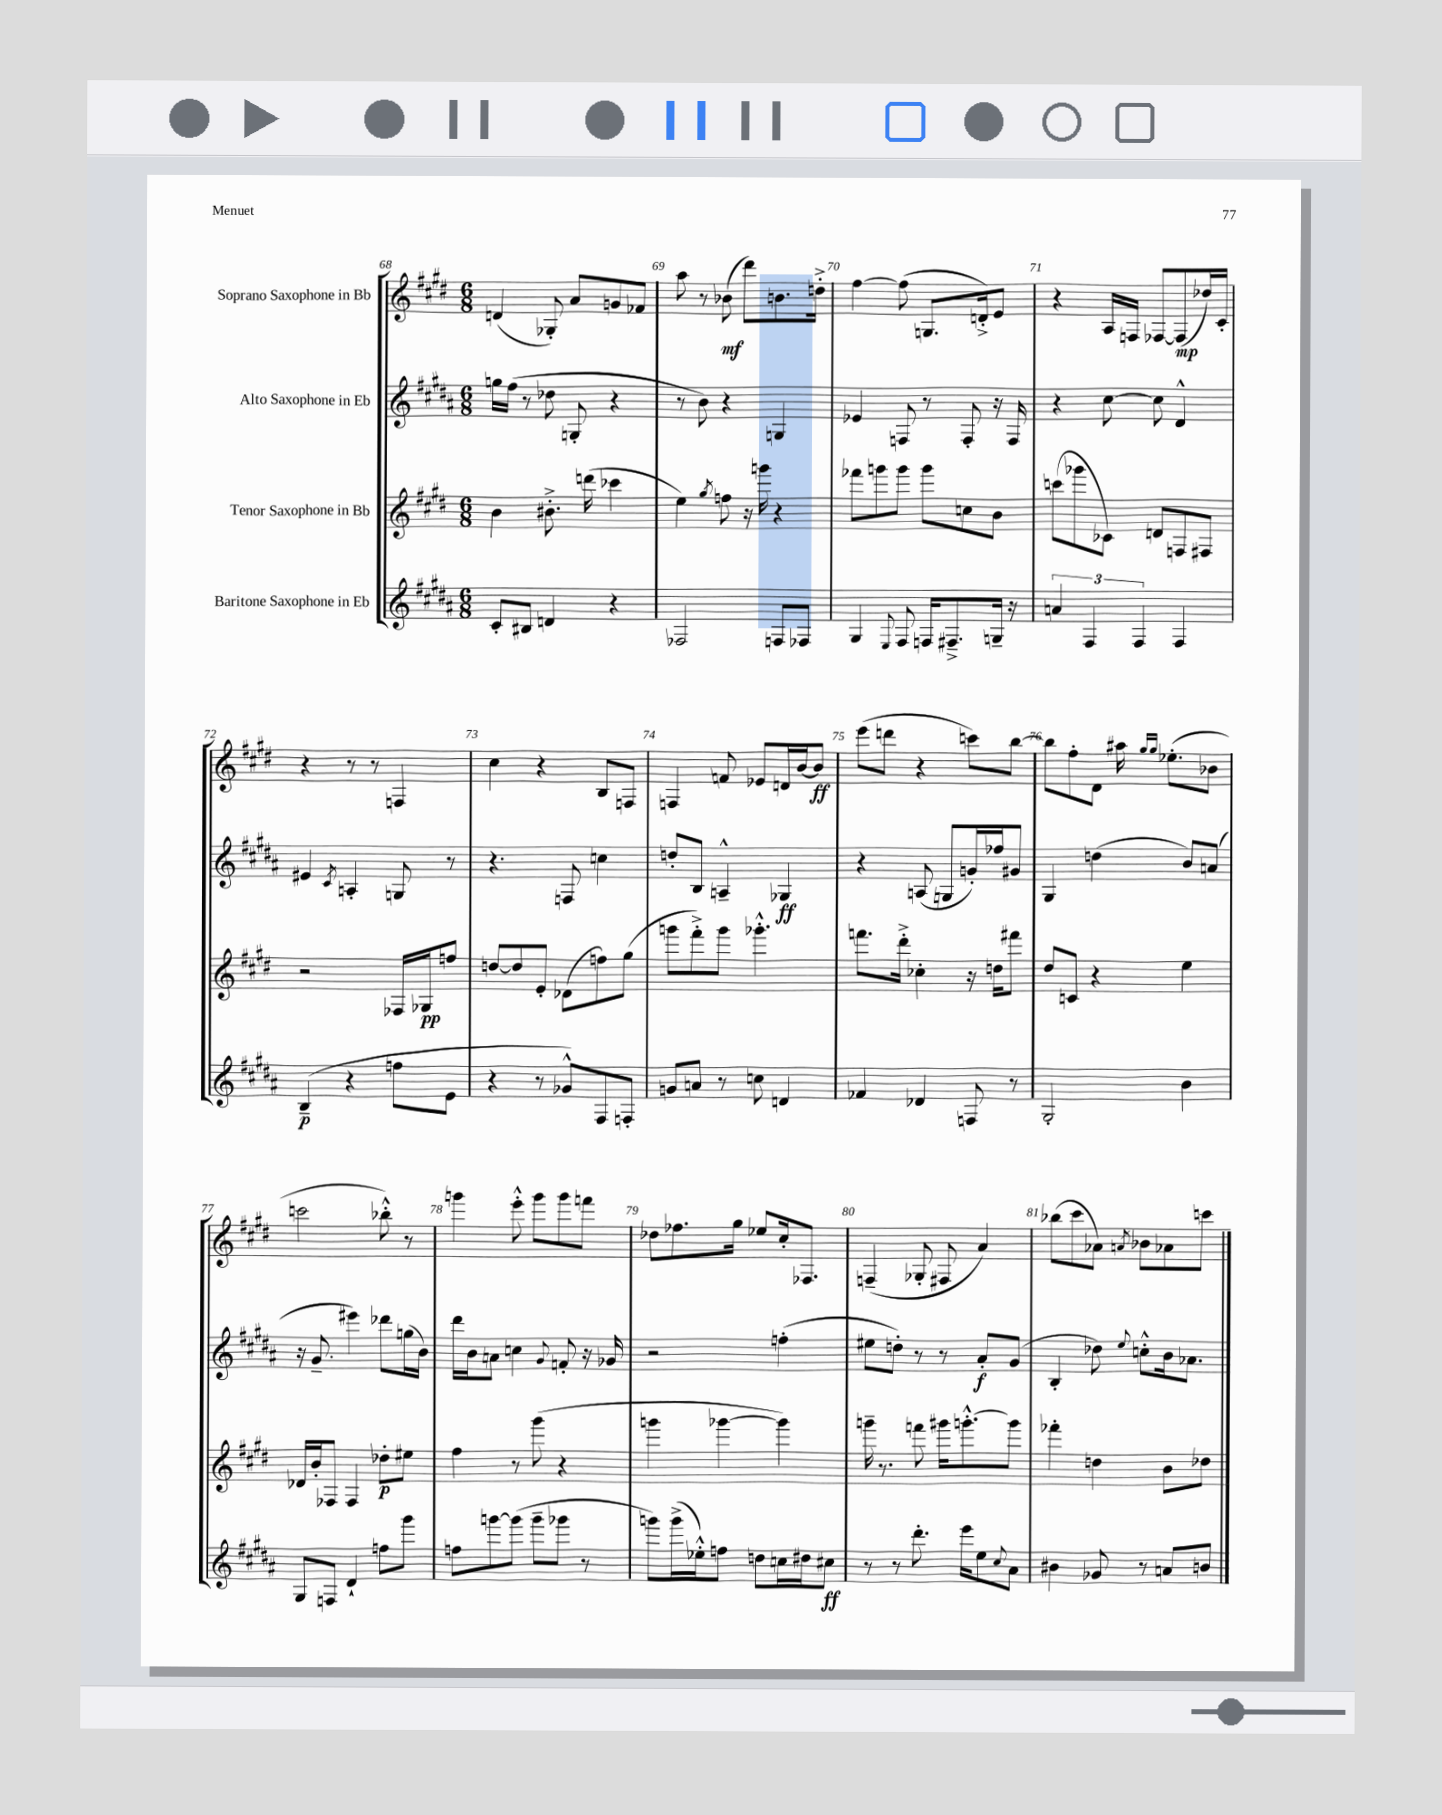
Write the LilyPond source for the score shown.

<<
\new StaffGroup <<
\new Staff = "s0" \with { instrumentName = "Soprano Saxophone in Bb" } {
    \clef treble \key e \major \numericTimeSignature \time 6/8
    d'4( ges8-.) a'8 g'8 fes'8 |
    a''8 r8 bes'8\mf( dis'''8) b'8. d''16-.-> |
    fis''4~ fis''8( g8. d'16-.->) e'8 |
    r4 a16 f16 fes8~ fes8\mp( des''16) cis'16-. |
    r4 r8 r8 f4 |
    cis''4 r4 b8 f8 |
    f4 f'8 ees'8 d'16 b'16~ b'8\ff |
    e'''8( d'''8 r4 c'''8) b''8~ |
    b''8 fis''8-. dis'8 ais''16 \grace { gis''16 gis''16 } ees''8.-.( bes'8 |
    c'''2 bes''8-.-^) r8 |
    g'''4 e'''8-.-^ g'''8 g'''8 f'''8 |
    des''8 fes''8. gis''16 ees''8 cis''16-. fes8. |
    f4--( ges8-. fis8 a'4) |
    bes''8( cis'''8 aes'8) \acciaccatura { a'8 } bes'8 aes'8 c'''8 \bar "|." |
}
\new Staff = "s1" \with { instrumentName = "Alto Saxophone in Eb" } {
    \clef treble \key b \major \numericTimeSignature \time 6/8
    g''16 fis''16( r8 des''8 g8-. r4 |
    r8 b'8) r4 g4 |
    ees'4 f8 r8 f8-. r16 f16 |
    r4 cis''8~ cis''8 dis'4-^ |
    eis'4 \acciaccatura { cis'8 } a4-. g8 r8 |
    r4. f8 c''4 |
    d''8-. b8 a4---^ ges4\ff |
    r4 a8( g8 g'16-.) fes''16 gis'8 |
    gis4 d''4( b'8) a'8( |
    r16 gis'8.-- eis'''4) des'''8 g''16( b'16) |
    dis'''16 b'16 a'8 c''4 \appoggiatura { gis'8 } f'8-. r16 ges'16 |
    r2 f''4-.( |
    eis''8 d''8-.) r8 r8 ais'8-.\f gis'8( |
    b4-. des''8) \appoggiatura { e''8 } c''8-.-^ b'16 aes'8. \bar "|." |
}
\new Staff = "s2" \with { instrumentName = "Tenor Saxophone in Bb" } {
    \clef treble \key e \major \numericTimeSignature \time 6/8
    b'4 bis'8.-.-> d'''16( ces'''4 |
    e''4) \acciaccatura { gis''8 } f''8 r16 g'''16 r4 |
    fes'''8 g'''8 g'''8 g'''8 c''8 b'8 |
    c'''8( ges'''8 ces'8) d'8 f8 fis8 |
    r2 fes16 ges16\pp f''8 |
    d''8~ d''8 e'8-. des'8( f''8) gis''8( |
    g'''8 fis'''8-.->) g'''8 ges'''4.-.-^ |
    f'''8. dis'''16-.-> ces''4-. r16 d''16 fis'''8 |
    dis''8 c'8 r4 e''4 |
    des'16 b'16-. fes8 fes4 des''8-.\p eis''8 |
    fis''4 r8 gis'''8( r4 |
    g'''4 ges'''4~ ges'''4) |
    g'''16-- r8. f'''8 gis'''16 g'''8.~-.-^ g'''8 |
    fes'''4-. d''4 b'8 des''8 \bar "|." |
}
\new Staff = "s3" \with { instrumentName = "Baritone Saxophone in Eb" } {
    \clef treble \key b \major \numericTimeSignature \time 6/8
    cis'8-. bis8 d'4 r4 |
    fes2 f8 fes8 |
    gis4 \appoggiatura { e8 } fis8 f16 fis8.---> g16-- r16 |
    \tuplet 3/2 { a'4 fis4 fis4 } fis4 |
    b4--\p( r4 f''8 e'8 |
    r4 r8 ges'8-^) fis8 f8-. |
    g'8 a'8 r8 c''8 d'4 |
    fes'4 des'4 f8 r8 |
    gis2-. b'4 |
    gis8 f8 dis'4-! f''8 gis'''8 |
    f''8 g'''8~ g'''8( g'''8-- ges'''8 r8 |
    g'''8) g'''16->( ees''16-.-^) f''8 d''8 c''16 dis''16 cis''8\ff |
    r8 r8 dis'''8.-. e'''16 e''8 \appoggiatura { cis''8 } ais'8 |
    bis'4 ges'8 r8 a'8 b'8 \bar "|." |
}
>>
>>
\layout { \context { \Score currentBarNumber = #68 \override BarNumber.break-visibility = ##(#f #t #t) barNumberVisibility = #all-bar-numbers-visible } }
